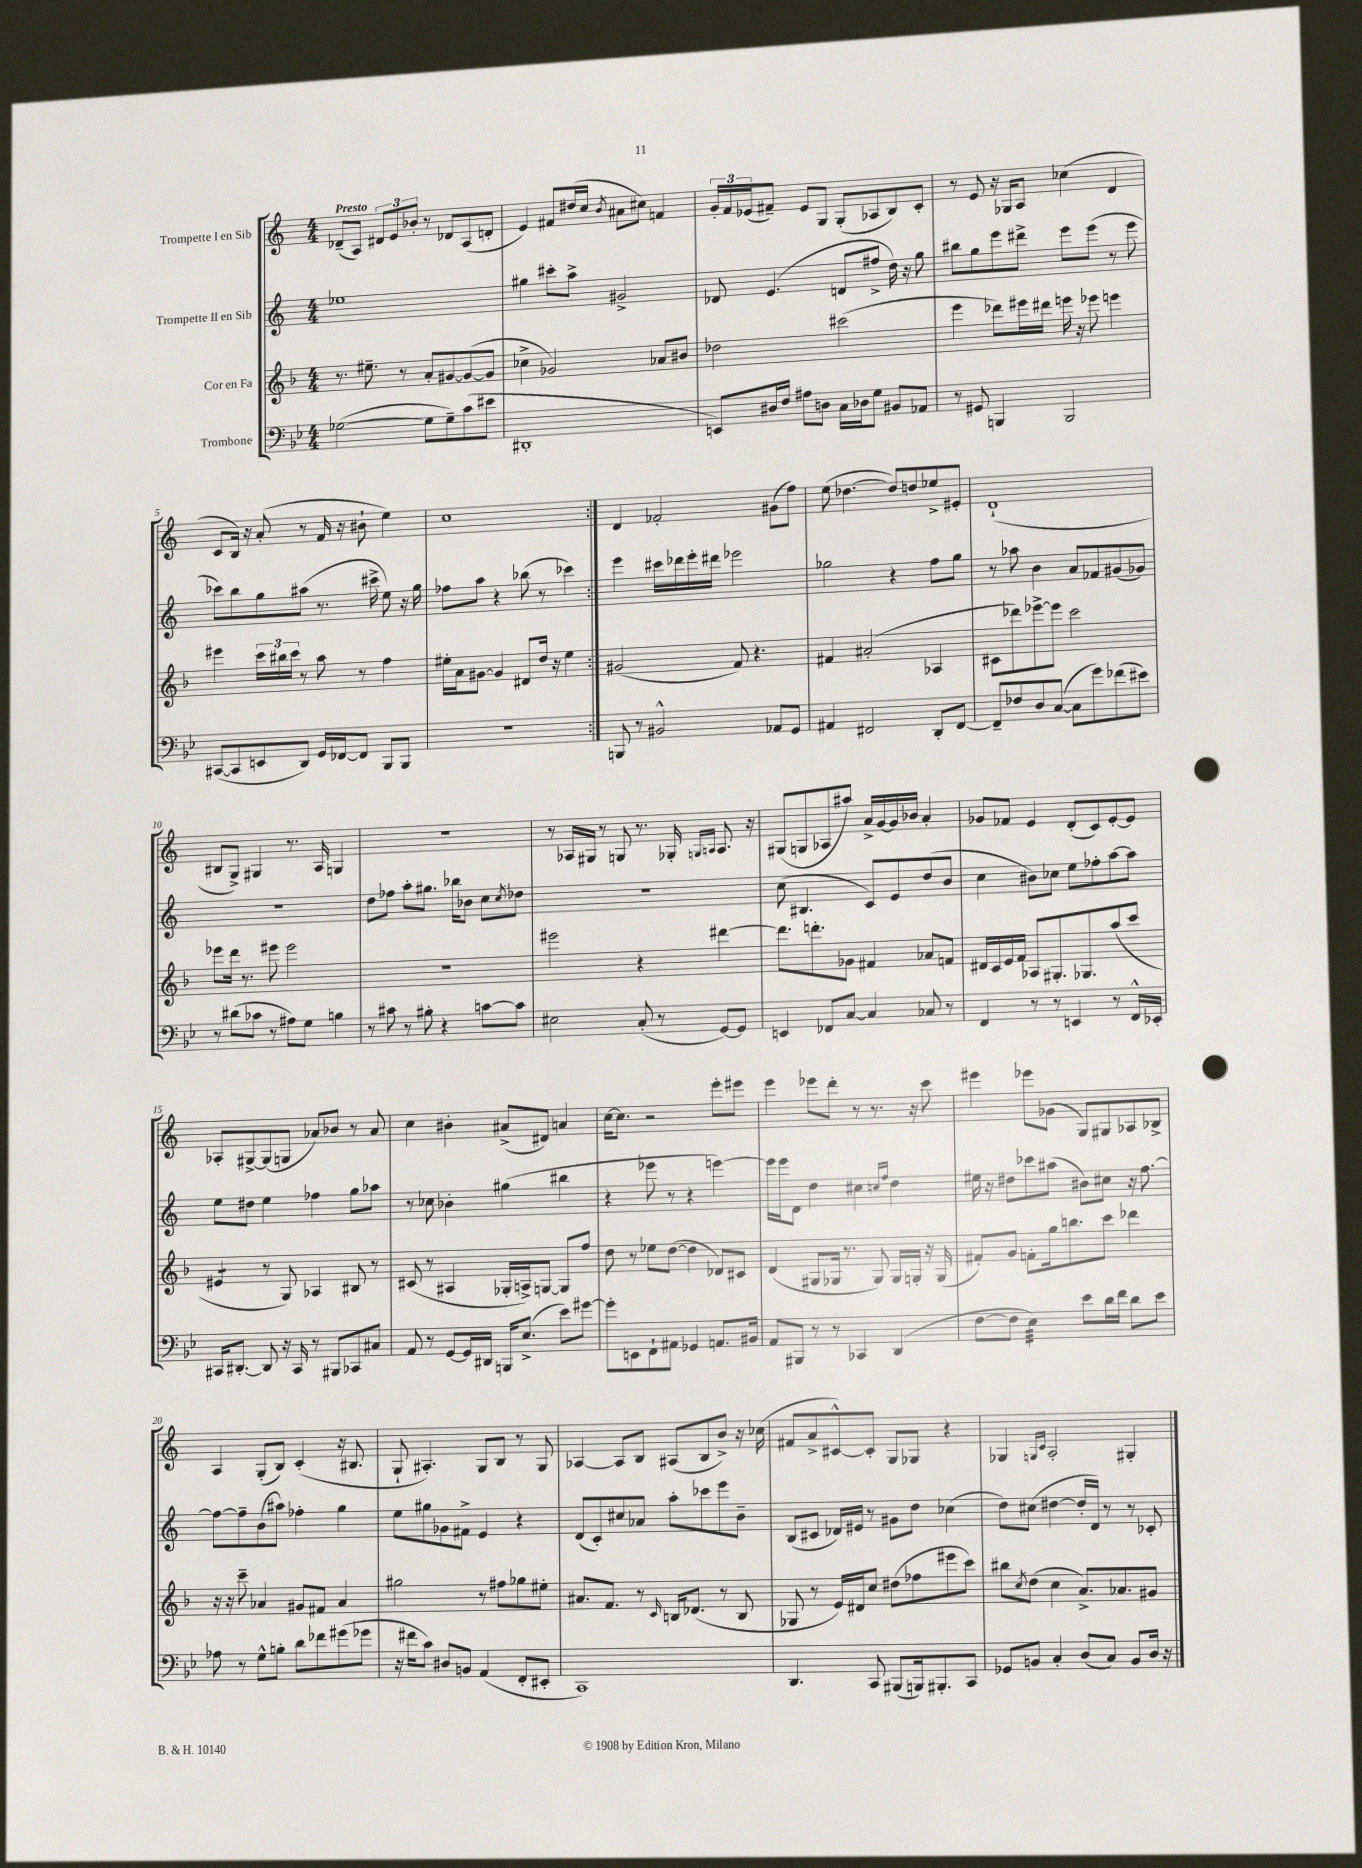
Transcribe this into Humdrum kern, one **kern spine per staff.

**kern	**kern	**kern	**kern
*staff4	*staff3	*staff2	*staff1
*clefF4	*clefG2	*clefG2	*clefG2
*k[b-e-]	*k[b-]	*k[]	*k[]
*M4/4	*M4/4	*M4/4	*M4/4
([2G-\	8.r	1ee-	(8d-~/L
.	.	.	8A/J)
.	8.ee#~\	.	.
.	.	.	12d#/L
.	.	.	12e/
.	8r	.	.
.	.	.	12b-'/J
8G-\]L	8a'/L	.	8r
8G-~\)	[8g#/	.	8d-/L
(8c\	(8g#/_	.	(8A/
8e#\J	8g#/]J	.	8d'/J
=	=	=	=
1DD#'	4cc-^\	4gg#\	4e/)
.	2g-/)	8ccc#'\L	8f#/L
.	.	8aa^\J	(16dd#/L
.	.	.	16cc/JJ
.	.	.	8qb/
.	.	2g#^/	8a#\L
.	.	.	8cc#\J)
.	8a-/L	.	4f/
.	8b#/J	.	.
=	=	=	=
8EE/L)	2dd-\	8d-/	24g'/LL
.	.	.	24f/
.	.	.	(24e-/J
16D#/L	.	(4.e/	8f#~/J)
16F/JJ	.	.	.
8A#\L	.	.	8e-/L
8D\J	.	.	8G/J
16C\LL	(2ccc#\	8d/L	(8G'/L
16D-\J	.	.	.
8G\J	.	8ff#^/J	8A-/
8BB#/L	.	16dd\)	8B/)
.	.	16r	.
8AA-/J	.	8gg\	8c'/J
=	=	=	=
8r	4eee\	8bb#\L	8r
8GG#/	.	8gg\	8e/
4BBB/	8ddd-\L)	8eee\	16r
.	.	.	16G-/LK
.	16eee#\L	8ddd#^\J	8A/J
.	16ddd#\JJ	.	.
2BBB/	16eee\	8eee\L	(4cc-\
.	16r	.	.
.	8eee-\	(8eee\J	.
.	4eee\	8r	4d/
.	.	8eee\	.
=	=	=	=
([8CC#/L	4eee#\	8ccc-\L)	8c/L
8CC#/]	.	8bb\	16B/Jk)
.	.	.	16r
8EE/	24ccc\LL	8gg\	(8a'/
.	24bb#\	.	.
.	24ccc\JJ	.	.
8DD/J)	8r	(8aa#\J	8r
16GG/LL	8aa\	8.r	16f/
[16FF-/J	.	.	16r
8FF-/]J	8r	.	8b#`\
.	.	16ccc#^\	.
8BBB-/L	4ff\	8ee\)	4ee\)
8BBB-/J	.	16r	.
.	.	16gg\	.
=	=	=	=
1r	16ee#'\LL	8ff-\L	1cc
.	16a\J	.	.
.	[8g#\J	8aa\J	.
.	4g#/]	4r	.
.	8d#/L	(8bb-\	.
.	16dd/Jk	8r	.
.	16r	.	.
.	4ee#\	4ccc-\)	.
=:|!	=:|!	=:|!	=:|!
8BBB/	(2g#/	4eee\	4d/
8r	.	.	.
2BB#^^/	.	16ccc#\LL	2f-'/
.	.	16ddd-\	.
.	.	16eee'\	.
.	.	16ddd#\JJ	.
.	8f/)	2eee-\	.
.	4.r	.	.
8AA-/L	.	.	(8g#\L
8GG/J	.	.	8ff\J)
=	=	=	=
4AA#/	4f#/	2gg-\	(8ee\
.	.	.	[4.dd-\
2FF#/	(2a#'/	.	.
.	.	4r	8dd-/]L)
.	.	.	8dd/
8DD'/L	4A-/	8ff\L	8ee-^/
[8FF#/J	.	8gg-\J	8e#'/J
=	=	=	=
8FF#~/]L	8c#\L	8r	(1d`
8F-/	8ddd-\)	8aa-\	.
8D/	[8eee-^\	4b\	.
([8C/J	8eee-\]J	.	.
8C\]L	2ccc\	8a/L	.
8g\)	.	8f-/	.
(8f-\	.	(8g#/	.
8e#\J)	.	8g-/J)	.
=	=	=	=
8r	8eee-\L	1r	8B#/L
(8d#\L	16ddd\Jk	.	8G^/J)
.	8.r	.	.
8c-\J	.	.	4G#/
8r	8eee#\	.	.
8A#\L)	2eee#\	.	8.r
8G\J	.	.	.
.	.	.	16A/
4B\	.	.	4G/
=	=	=	=
8r	1r	8dd\L	1r
8c#\	.	8ff-\J	.
8r	.	8aa'\L	.
8B#'\	.	8.gg#\J	.
4r	.	.	.
.	.	16bb-\LK	.
.	.	8b-\J	.
[8c\L	.	8cc\L	.
.	.	8qcc/	.
8c\]J	.	8dd-\J	.
=	=	=	=
2E#\	2eee#\	1r	8r
.	.	.	16A-/LL
.	.	.	16G#/JJ
.	.	.	8r
.	.	.	8G/
(8C'/	4r	.	8.r
8r	.	.	.
.	.	.	16G-'/
.	.	.	16qqG/LL
.	.	.	16qqA/JJ
[8GG/L)	[4ddd#\	.	8.A/
8GG/]J	.	.	.
.	.	.	16r
=	=	=	=
4EE/	8.ddd#\]L	(8cc\	(8G#/L
.	.	4.B#/	8G/
.	8.ddd'\	.	.
8FF-/L	.	.	8A-/
[8C/J	8g-\J	.	8aa#/J)
4C/]	4f#/	8c/L)	16a^/LL
.	.	.	[16g/
.	.	8e/	16g/]
.	.	.	16b-/JJ
8C-/	8a-/L	(8dd/	4a'/
8r	8f/J	8b/J	.
=	=	=	=
4FF/	16d#/LL	4cc\	8g-/L
.	16c/	.	.
.	16e/	.	8f-/J
.	16f/JJ	.	.
8r	8A-/L	8b#\L)	4e/
8r	8.G#'/	8cc-\J	.
4EE/	.	8ee\L	(8d'/L
.	8.G-/	.	.
.	.	8ff-'\	8c/)
8r	(8aa/	[8aa\	[8e'/
16FF^^/LL	8ccc/J	8aa\]J	8e/]J
16EE-'/JJ	.	.	.
=	=	=	=
16CC#/LK	4e#/	8ee\L	8A-'/L
[8.DD#'/J	.	.	.
.	.	8dd#\J	[8G#^/
8DD#/]	8r	4ee\	(8G#/]
16r	8G/)	.	8G/J
16CC#/	.	.	.
8r	4A-/	4ff-\	8a-/L)
8BBB#/L	.	.	8b-/J
8CC-/	8B#/	8gg\L	8r
8C#/J	8r	8aa-\J	8a-/
=	=	=	=
8AA/	(8c#/	8r	4cc\
8r	8r	8cc-\	.
[8GG/L	4A#/	4b-'\	4b#'\
16GG/]L	.	.	.
16DD#/JJ	.	.	.
16BBB/LK	16G-'/LL	(4gg#\	(8a#^/L
(8.E-^/J	16A^/J)	.	.
.	[8G/J	.	8d#/J)
8e-\L)	8G/]L	4bb#\	4a/
[8g#\J	8ff/J	.	.
=	=	=	=
8g#'\]L	8dd\	4r	[16cc\LK
.	.	.	8.cc\]J
8EE\	8r	.	.
8FF`\	8ee-\L	8eee-\	2r
8AA#\J	([8dd\J	8r	.
4GG-/	4dd\]	4r	.
8.AA/L	8d-/L)	[4eee\)	8eee'\L
.	8c#/J	.	8eee#\J
16BB#/Jk	.	.	.
=	=	=	=
8AA/L	(4d/	16eee\]LL	4eee\
.	.	16eee\J	.
8BBB#/J	.	8d\J	.
8r	8G#/L	4dd\	8eee-\L
8r	16G-/Jk	.	8ddd'\J
.	8.r	.	.
4CC-/	.	4cc#\	8r
.	8G-/)	.	8.r
.	.	16qqcc/LL	.
.	.	16qqff/JJ	.
(4DD/	16G-/LL	4dd\	.
.	16G'/JJ	.	16r
.	16r	.	8ccc\
.	(16G/	.	.
=	=	=	=
[8F\L	8f#'/L)	16ee#\	4eee#\
.	.	16r	.
8F\]J	8g/J	8dd#\L	.
4E-\)	8f'\L	8ccc-\	8eee-\L
.	16gg\k	(8aa#\J	(8g-\J
.	8.bb\	.	.
8e-\L	.	8b#\L)	8G/L)
16d\L	8ccc\J	8cc#\J	8G#/
16f\JJ	.	.	.
8d\L	4ddd-\	16r	8A-/
.	.	[8.ff\	.
8e-\J	.	.	8B-^/J
=	=	=	=
8A-\	16r	8ff\_L	4A/
.	16r	.	.
8r	8ccc~\	8ff~\]	.
8G^^\L	4a-/	(8b\	(8G'/L
8B'\J	.	8aa#\J)	8B/J)
8d\L	8g#/L	4ff-'\	(4c'/
8f-\	8f#/J	.	.
(8g#\	4a-/	4gg\	16r
.	.	.	8.B#/
8g-\J	.	.	.
=	=	=	=
16r	2gg#\	8ee\L	8G`/
16f#\LK	.	.	.
8c\J)	.	8gg#\	4.A#'/)
8D#/L	.	8g-\	.
8BB/J	.	8f#^\J	.
(4AA/	8r	4e/	8G/L
.	8ff#\L	.	8B/J
8FF'/L	8gg-\	4r	8r
8EE#'/J	8ee#'\J	.	8G/
=	=	=	=
1CC)	8.a#/L	(8d/L	[4A-/
.	.	8c'/)	.
.	8.f/J	.	.
.	.	8cc#/	8A-/]L
.	8r	8a-/J	8B/J
.	16qqc/	.	.
.	16B/LK	8aa'\L	(8A#/L
.	(8.d-/J	.	.
.	.	8ccc-\	8B/
.	8r	8eee\	8b^/J)
.	8B/	8b~\J	16r
.	.	.	(16cc-\
=	=	=	=
4.DD/	8G-/	(8B/L	8f#/L
.	8r	8c#/J	8a^/
.	16e/LL)	16d-/LL)	[8c#^^/)
.	16d#/J	16e#/JJ	.
8CC/	8cc/J	8r	8c#'/]J
(8BBB#/L	(8dd#\L	8g#\L	8G/L
16BBB/k)	8ff-\	8dd\J	8G-/J
8.BBB#'/	.	.	.
.	8eee#\	(4cc-\	4r
8CC/J	8ccc\J)	.	.
=	=	=	=
8GG-/L	8bb#\L	8dd\L)	4G-/
.	8qcc/	.	.
8BB/J	(8dd\J	(8cc#\J	.
.	.	.	16qqG/LL
.	.	.	16qqc/JJ
4C'/	4cc\	[4dd#\	2A'/
(8D/L	8.a^/L)	16dd#'/]LL	.
.	.	16d/JJ)	.
8C/J)	.	8r	.
.	8.a-/	.	.
8BB/L	.	8r	4G#'/
16D/Jk	8g#/J	8c-'/	.
16r	.	.	.
==	==	==	==
*-	*-	*-	*-
